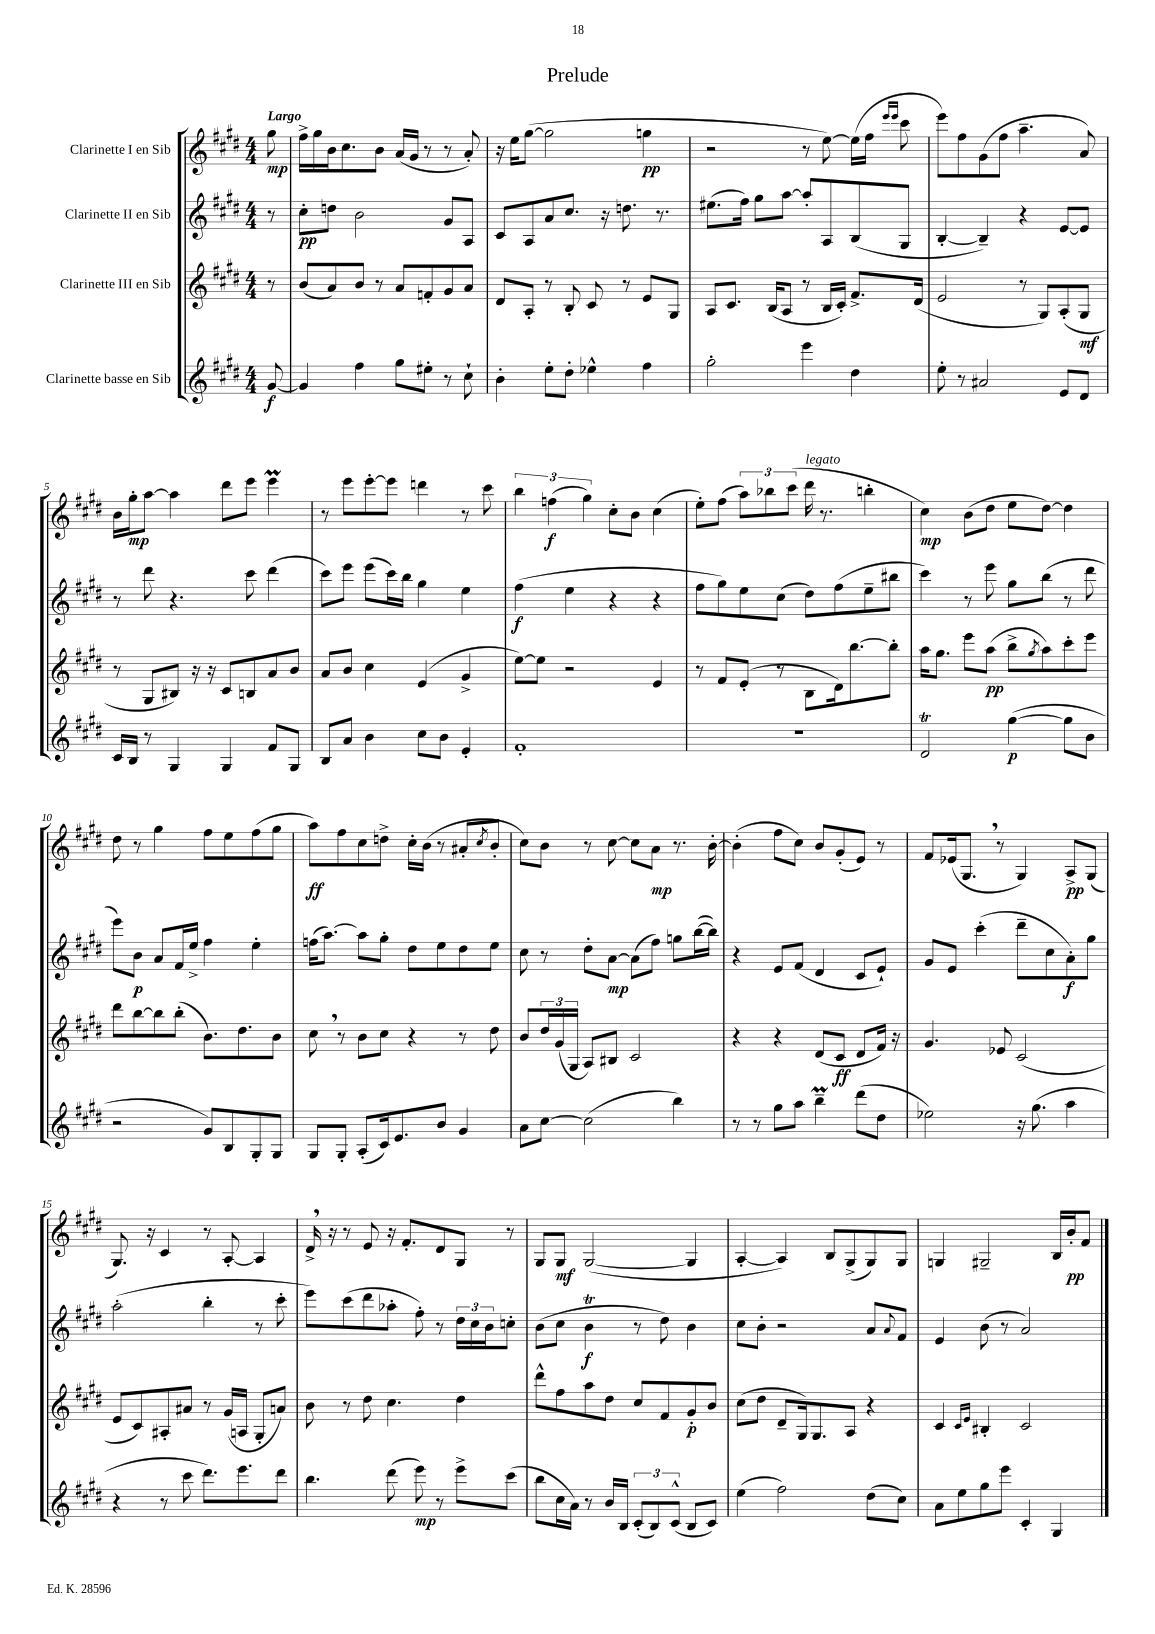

**kern	**dynam	**kern	**dynam	**kern	**dynam	**kern	**dynam
*part4	*part4	*part3	*part3	*part2	*part2	*part1	*part1
*staff4	*staff4	*staff3	*staff3	*staff2	*staff2	*staff1	*staff1
*I"Clarinette basse en Sib	*	*I"Clarinette III en Sib	*	*I"Clarinette II en Sib	*	*I"Clarinette I en Sib	*
*clefG2	*	*clefG2	*	*clefG2	*	*clefG2	*
*k[f#c#g#d#]	*	*k[f#c#g#d#]	*	*k[f#c#g#d#]	*	*k[f#c#g#d#]	*
*M4/4	*	*M4/4	*	*M4/4	*	*M4/4	*
=	=	=	=	=	=	=	=
!	!	!	!	!	!	!LO:TX:a:B:t=Largo	!
[8g#/	f	8r	.	8r	.	8gg#\	mp
=1	=1	=1	=1	=1	=1	=1	=1
4g#/]	.	(8b/L	.	8cc#'\L	pp	16ff#^\LL	.
.	.	.	.	.	.	16gg#\	.
.	.	8a/)	.	8ddn\J	.	16b\J	.
.	.	.	.	.	.	8.cc#\	.
4ff#\	.	8b/J	.	2b\	.	.	.
.	.	8r	.	.	.	8b\J	.
8gg#\L	.	8a/L	.	.	.	(16a/LL	.
.	.	.	.	.	.	16g#/JJ	.
8ee#X'\J	.	8fn'/	.	.	.	8r	.
8r	.	8g#/	.	8g#/L	.	8r	.
8cc#`\	.	8a/J	.	8A/J	.	8a'/)	.
=2	=2	=2	=2	=2	=2	=2	=2
4b'\	.	8d#/L	.	8c#/L	.	16r	.
.	.	.	.	.	.	16ee\KL	.
.	.	8A'/J	.	8A/	.	([8gg#\J	.
8ee'\L	.	8r	.	8a/	.	2gg#\]	.
8dd#'\J	.	8B'/	.	8.cc#/J	.	.	.
4ee-X^^\	.	8c#/	.	.	.	.	.
.	.	.	.	16r	.	.	.
.	.	8r	.	8.ddn\	.	.	.
4ff#\	.	8e/L	.	.	.	4ggn\	pp
.	.	.	.	8.r	.	.	.
.	.	8G#/J	.	.	.	.	.
=3	=3	=3	=3	=3	=3	=3	=3
2gg#'\	.	8A/L	.	(8.ee#X\L	.	2r	.
.	.	8.c#/J	.	.	.	.	.
.	.	.	.	16ff#\Jk)	.	.	.
.	.	.	.	8gg#\L	.	.	.
.	.	(16B/KL	.	.	.	.	.
.	.	8A/J	.	[8aa\J	.	.	.
4eee\	.	8r	.	8aa'/L]	.	8r	.
.	.	16B/LL	.	8A/	.	[8ee\)	.
.	.	16c#'/JJ)	.	.	.	.	.
4dd#\	.	8.f#^/L	.	(8B/	.	(16ee\LL]	.
.	.	.	.	.	.	16ff#\JJ	.
.	.	.	.	.	.	16qqeee/LL	.
.	.	.	.	.	.	16qqeee/JJ	.
.	.	.	.	8G#/J	.	8ccc#\	.
.	.	(16d#/Jk	.	.	.	.	.
=4	=4	=4	=4	=4	=4	=4	=4
8ee'\	.	2e/	.	[4B'/	.	8eee\L)	.
8r	.	.	.	.	.	8ff#\	.
2a#X/	.	.	.	4B~/])	.	(8g#\	.
.	.	.	.	.	.	8ff#\J	.
.	.	8r	.	4r	.	4.aa~\	.
.	.	8G#/L)	.	.	.	.	.
8e/L	.	(8A'/	.	[8e/L	.	.	.
8d#/J	.	8G#/J	mf	8e/J]	.	8a/)	.
!!LO:LB:g=z
=5	=5	=5	=5	=5	=5	=5	=5
16c#/LL	.	8r	.	8r	.	16b\LL	.
16B/JJ	.	.	.	.	.	16gg#'\J	mp
8r	.	8G#/L	.	8ddd#\	.	[8aa\J	.
4G#/	.	8B#X/J)	.	4.r	.	4aa\]	.
.	.	16r	.	.	.	.	.
.	.	16r	.	.	.	.	.
4G#/	.	8c#/L	.	.	.	8ddd#\L	.
.	.	8Bn/	.	8ccc#\	.	8eee\J	.
8f#/L	.	8a/	.	(4ddd#\	.	4eeeM\	.
8G#/J	.	8b/J	.	.	.	.	.
=6	=6	=6	=6	=6	=6	=6	=6
8B/L	.	8a/L	.	8ccc#\L)	.	8r	.
8a/J	.	8b/J	.	8eee\J	.	8eee\L	.
4b\	.	4cc#\	.	(8eee\L	.	[8eee'\	.
.	.	.	.	16ccc#\L)	.	8eee\J]	.
.	.	.	.	16bb\JJ	.	.	.
8cc#\L	.	(4e/	.	4gg#\	.	4dddn\	.
8b\J	.	.	.	.	.	.	.
4e'/	.	4g#^/	.	4ee\	.	8r	.
.	.	.	.	.	.	8ccc#\	.
=7	=7	=7	=7	=7	=7	=7	=7
1f#'	.	[8ee\L)	.	(4ff#\	f	6bb\	.
.	.	8ee\J]	.	.	.	.	.
.	.	.	.	.	.	(6ffn\	f
.	.	2r	.	4ee\	.	.	.
.	.	.	.	.	.	6gg#\)	.
.	.	.	.	4r	.	8cc#'\L	.
.	.	.	.	.	.	8b\J	.
.	.	4e/	.	4r	.	(4cc#\	.
=8	=8	=8	=8	=8	=8	=8	=8
1r	.	8r	.	8ff#\L	.	8ee'\L)	.
.	.	8f#/L	.	8gg#\)	.	(8ff#\J	.
.	.	(8e'/J	.	8ee\	.	12aa\L)	.
.	.	.	.	.	.	12bb-X\	.
.	.	8r	.	(8cc#\J	.	.	.
.	.	.	.	.	.	(12ccc#\J	.
!	!	!	!	!	!	!LO:TX:a:i:t=legato	!
.	.	8B\L	.	8dd#\L)	.	16ddd#\	.
.	.	.	.	.	.	8.r	.
.	.	16d#\k)	.	(8ff#\	.	.	.
.	.	[8.bb\	.	.	.	.	.
.	.	.	.	8ee~\	.	4bbn'\	.
.	.	8bb'\J]	.	8bb#X\J	.	.	.
=9	=9	=9	=9	=9	=9	=9	=9
2d#t/	.	16aa\KL	.	4ccc#\)	.	4cc#\)	mp
.	.	8.gg#\J	.	.	.	.	.
.	.	8eee\L	.	8r	.	(8b\L	.
.	.	(8aa\J	pp	8eee\	.	8dd#\J	.
([4gg#\	p	8bb^\L	.	8gg#\L	.	8ee\L	.
.	.	8qgg#/	.	.	.	.	.
.	.	8aa\)	.	(8bb\J	.	[8dd#\J)	.
8gg#\L]	.	8ccc#'\	.	8r	.	4dd#\]	.
8b\J	.	8eee\J	.	8ddd#\	.	.	.
!!LO:LB:g=z
=10	=10	=10	=10	=10	=10	=10	=10
2r	.	8ddd#\L	.	8eee\L)	.	8dd#\	.
.	.	[8bb\	.	8b\J	p	8r	.
.	.	8bb\]	.	8a/L	.	4gg#\	.
.	.	(8bb'\J	.	16f#/L	.	.	.
.	.	.	.	16ee^/JJ	.	.	.
8g#/L)	.	8.b\L)	.	4ff#\	.	8ff#\L	.
8B/	.	.	.	.	.	8ee\	.
.	.	8.dd#\	.	.	.	.	.
8G#'/	.	.	.	4ee'\	.	(8ff#\	.
8G#/J	.	8b\J	.	.	.	8gg#\J	.
=11	=11	=11	=11	=11	=11	=11	=11
8G#/L	.	8cc#,\	.	(16ffn\KL	.	8aa\L)	ff
.	.	.	.	[8.aa\J)	.	.	.
8G#'/J	.	8r	.	.	.	8ff#\	.
(8A'/L	.	8b\L	.	8aa\L]	.	8cc#\	.
16c#/k)	.	8cc#\J	.	8gg#'\J	.	8ddn^\J	.
8.e/	.	.	.	.	.	.	.
.	.	4r	.	8dd#\L	.	16cc#'\LL	.
.	.	.	.	.	.	(16b\JJ	.
8b/J	.	.	.	8ee\	.	8r	.
4g#/	.	8r	.	8dd#\	.	8a#X'/L	.
.	.	.	.	.	.	8qcc#/	.
.	.	8dd#\	.	8ee\J	.	8b'/J	.
=12	=12	=12	=12	=12	=12	=12	=12
8a\L	.	8b/L	.	8cc#\	.	8cc#\L)	.
[8cc#\J	.	24dd#/L	.	8r	.	8b\J	.
.	.	(24g#/	.	.	.	.	.
.	.	24G#/JJ	.	.	.	.	.
(2cc#\]	.	8A/L)	.	8dd#'\L	.	8r	.
.	.	8B#X/J	.	[8a\J	mp	[8cc#\	.
.	.	2c#/	.	(8a\L]	.	8cc#\L]	.
.	.	.	.	8ff#\J)	.	8a\J	mp
4bb\)	.	.	.	8ggn\L	.	8.r	.
.	.	.	.	([16bb\L	.	.	.
.	.	.	.	16bb\JJ])	.	[16b'\	.
=13	=13	=13	=13	=13	=13	=13	=13
8r	.	4r	.	4r	.	(4b'\]	.
8r	.	.	.	.	.	.	.
8gg#\L	.	4r	.	8e/L	.	8ff#\L	.
8aa\J	.	.	.	(8f#/J	.	8cc#\J)	.
4bbM~\	.	(8d#/L	.	4d#/	.	8b/L	.
.	.	8c#/J	ff	.	.	(8g#'/	.
(8ddd#\L	.	8d#/L	.	8c#/L	.	8e/J)	.
8dd#\J	.	16f#/Jk)	.	8e`/J)	.	8r	.
.	.	16r	.	.	.	.	.
=14	=14	=14	=14	=14	=14	=14	=14
2ee-X\)	.	4.g#/	.	8g#/L	.	8f#/L	.
.	.	.	.	8e/J	.	(16e-X/k	.
.	.	.	.	.	.	8.G#,/J	.
.	.	.	.	(4ccc#'\	.	.	.
.	.	8e-X/	.	.	.	8r	.
16r	.	(2c#/	.	8ddd#~\L	.	4G#/)	.
(8.gg#\	.	.	.	.	.	.	.
.	.	.	.	8cc#\	.	.	.
4aa\	.	.	.	8a'\)	f	8A^/L	pp
.	.	.	.	8gg#\J	.	(8G#/J	.
!!LO:LB:g=z
=15	=15	=15	=15	=15	=15	=15	=15
4r	.	8e/L	.	(2aa'\	.	8.G#/)	.
.	.	8c#/)	.	.	.	.	.
.	.	.	.	.	.	16r	.
8r	.	8A#X'/	.	.	.	4c#/	.
8ccc#\	.	8a#X/J	.	.	.	.	.
8.ddd#\L)	.	8r	.	4bb'\	.	8r	.
.	.	(16g#/LL	.	.	.	[8A'/	.
8.eee\	.	16An/JJ	.	.	.	.	.
.	.	8G#'/L	.	8r	.	4A/]	.
8ddd#\J	.	8an/J)	.	8ccc#'\	.	.	.
=16	=16	=16	=16	=16	=16	=16	=16
4.bb\	.	8b\	.	8eee\L)	.	16d#^,/	.
.	.	.	.	.	.	16r	.
.	.	8r	.	(8ccc#\	.	8r	.
.	.	8dd#\	.	8ddd#\	.	8e/	.
(8ddd#\	.	4.cc#\	.	8aa-X'\J	.	16r	.
.	.	.	.	.	.	8.f#'/L	.
8eee\)	mp	.	.	8ff#'\)	.	.	.
8r	.	.	.	8r	.	8d#/	.
8eee^\L	.	4dd#\	.	24dd#\LL	.	8G#/J	.
.	.	.	.	24cc#\	.	.	.
.	.	.	.	24b\J	.	.	.
(8ccc#\J	.	.	.	8ccn'\J	.	8r	.
=17	=17	=17	=17	=17	=17	=17	=17
8bb\L	.	8ddd#^^\L	.	(8b\L	.	8G#/L	.
16cc#\L	.	8ff#\	.	8cc#\J	.	8G#/J	mf
16a\JJ)	.	.	.	.	.	.	.
8r	.	8aa\	.	4bT\	f	([2G#/	.
16b/LL	.	8dd#\J	.	.	.	.	.
16B/JJ	.	.	.	.	.	.	.
(12c#'/L	.	8cc#/L	.	8r	.	.	.
12B/)	.	.	.	.	.	.	.
.	.	8f#/	.	8dd#\)	.	.	.
(12c#^^/J	.	.	.	.	.	.	.
8B/L	.	8g#'/	p	4b\	.	4G#/]	.
8c#/J)	.	8b/J	.	.	.	.	.
=18	=18	=18	=18	=18	=18	=18	=18
(4ee\	.	(8cc#\L	.	8cc#\L	.	[4A'/	.
.	.	8dd#\J	.	8b'\J	.	.	.
2ff#\)	.	8d#~/L	.	2r	.	4A/])	.
.	.	16G#/k)	.	.	.	.	.
.	.	8.G#/	.	.	.	.	.
.	.	.	.	.	.	8B/L	.
.	.	8A/J	.	.	.	(8G#^/	.
(8dd#\L	.	4r	.	8a/L	.	8G#/)	.
.	.	.	.	8qqa/	.	.	.
8cc#\J)	.	.	.	8f#/J	.	8G#/J	.
=19	=19	=19	=19	=19	=19	=19	=19
8a\L	.	4c#/	.	4e/	.	4Gn/	.
8ee\	.	.	.	.	.	.	.
.	.	16qqc#/LL	.	.	.	.	.
.	.	16qqe/JJ	.	.	.	.	.
8gg#\	.	4B#X'/	.	(8b\	.	2G#X~/	.
8eee\J	.	.	.	8r	.	.	.
4c#'/	.	2c#/	.	2a/)	.	.	.
4G#/	.	.	.	.	.	16B/LL	.
.	.	.	.	.	.	16b'/J	pp
.	.	.	.	.	.	8f#/J	.
==	==	==	==	==	==	==	==
*-	*-	*-	*-	*-	*-	*-	*-
